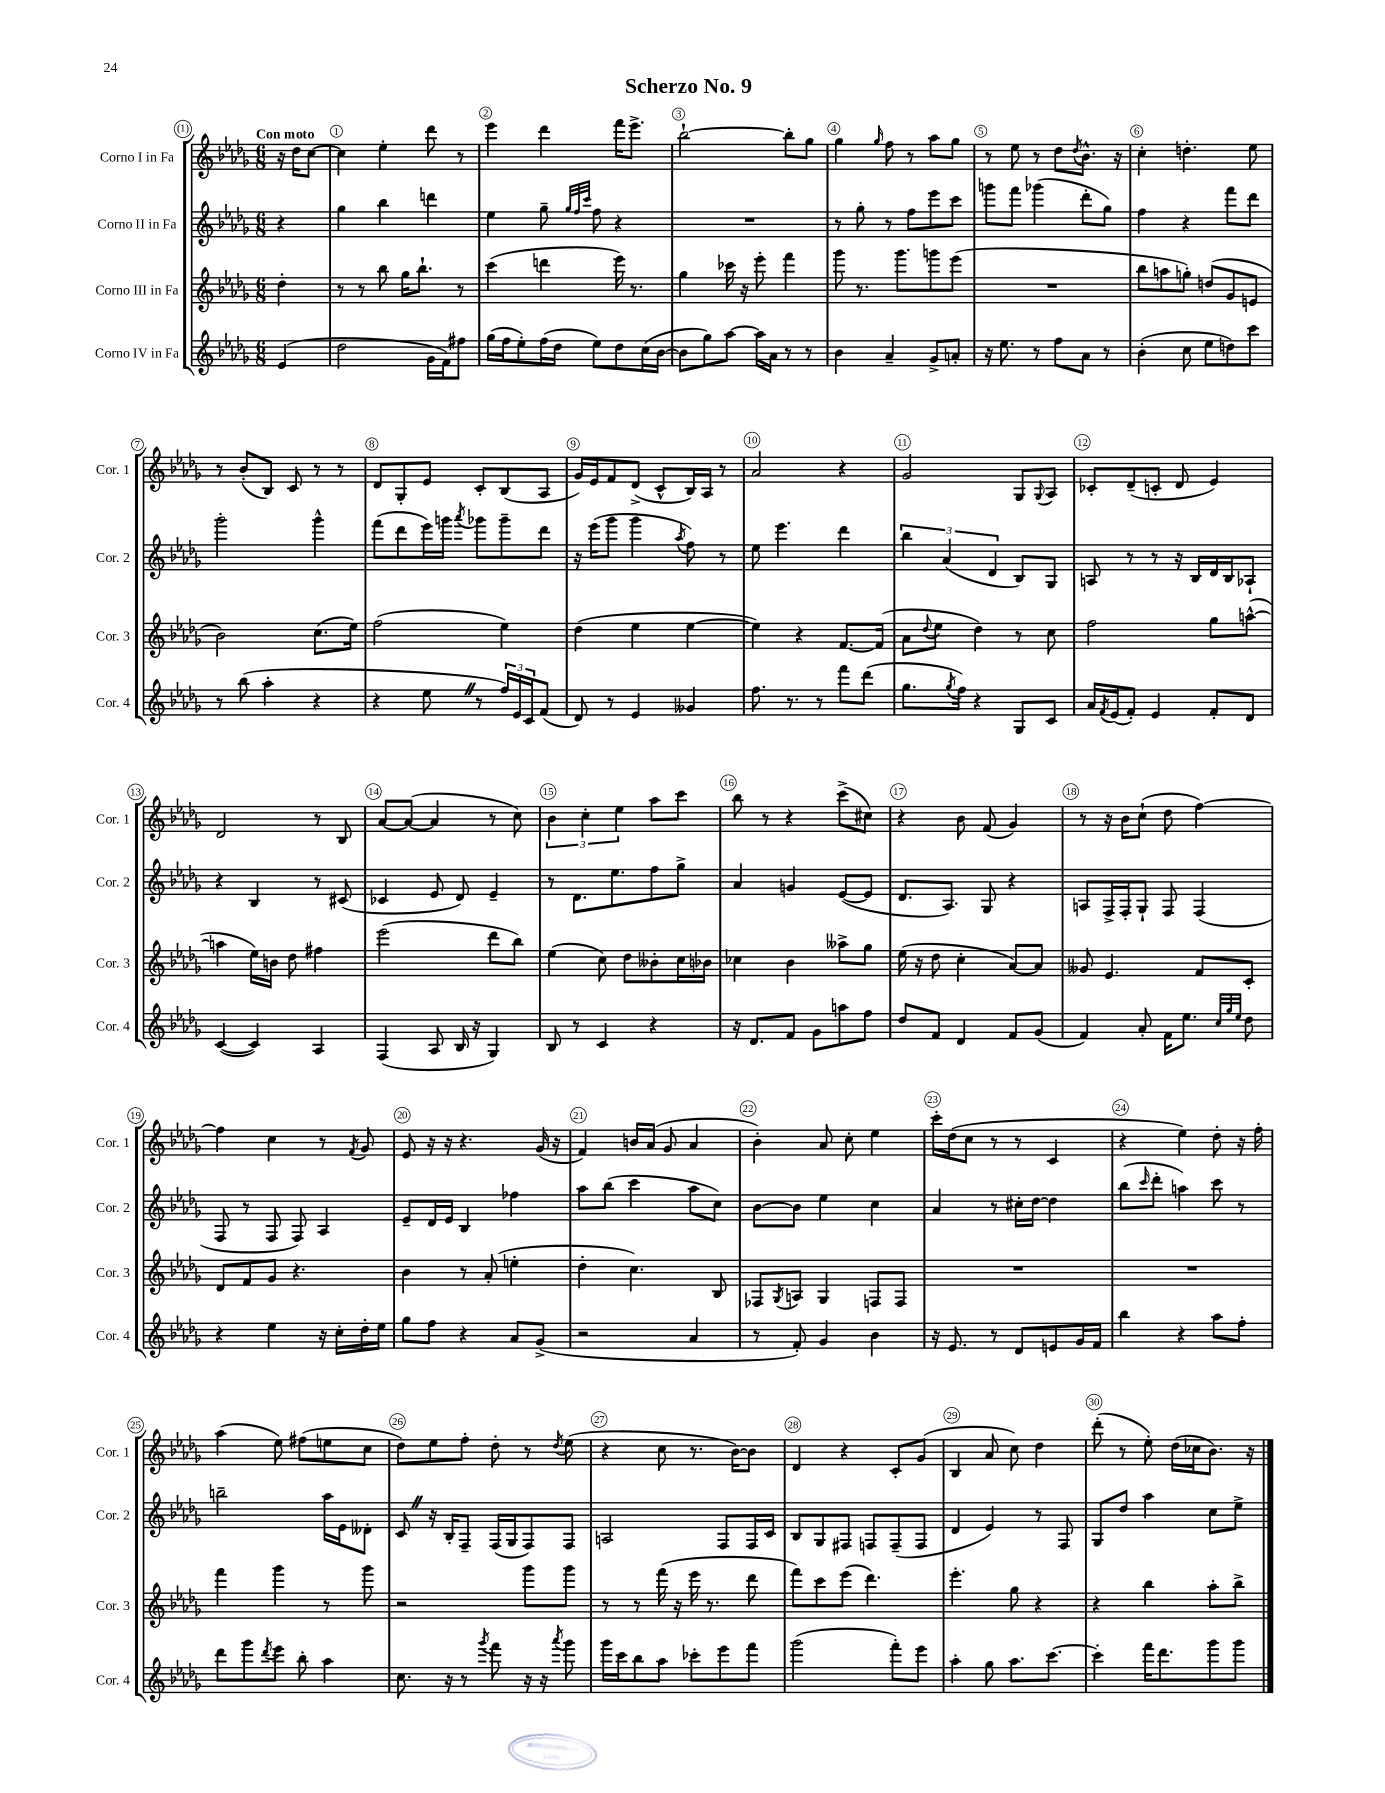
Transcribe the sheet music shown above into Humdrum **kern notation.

**kern	**kern	**kern	**kern
*staff4	*staff3	*staff2	*staff1
*clefG2	*clefG2	*clefG2	*clefG2
*k[b-e-a-d-g-]	*k[b-e-a-d-g-]	*k[b-e-a-d-g-]	*k[b-e-a-d-g-]
*M6/8	*M6/8	*M6/8	*M6/8
(4e-/	4dd-'\	4r	16r
.	.	.	16dd-\LK
.	.	.	[8cc\J
=	=	=	=
2dd-\	8r	4gg-\	4cc\]
.	8r	.	.
.	8bb-\	4bb-\	4ee-'\
.	16gg-\LK	.	.
.	8.bb-`\J	.	.
16g-\LL	.	4ddd\	8ddd-\
16f\J)	.	.	.
8ff#\J	8r	.	8r
=	=	=	=
(16gg-\LL	(4ccc\	4ee-\	4eee-\
16ff\J	.	.	.
8ee-'\)	.	.	.
(16ff\L	4ddd\	8gg-~\	4ddd-\
16dd-\JJ	.	.	.
.	.	32qqgg-/LLL	.
.	.	32qqff/	.
.	.	32qqccc/JJJ	.
8ee-\L)	.	8ff\	.
8dd-\	16eee-\)	4r	16fff\LK
.	8.r	.	8.eee-^\J
(16cc\L	.	.	.
[16b-\JJ	.	.	.
=	=	=	=
8b-\]L	4gg-\	2.r	[2bb-`\
8gg-\)	.	.	.
[8aa-\J	16ccc-\	.	.
.	16r	.	.
16aa-\]LL	8eee-'\	.	.
16a-\JJ	.	.	.
8r	4fff\	.	8bb-'\]L
8r	.	.	8gg-\J
=	=	=	=
4b-\	8ggg-\	8r	4gg-\
.	8.r	8gg-'\	.
.	.	.	16qqgg-/
4a-~/	.	8r	8ff\
.	8.ggg-\L	.	.
.	.	8ff\L	8r
8g-^/L	8ggg\	8eee-\	8aa-\L
8a'/J	(8eee-\J	8ccc\J	8gg-\J
=	=	=	=
16r	2.r	8ggg\L	8r
8.ee-\	.	.	.
.	.	8fff\J	8ee-\
8r	.	(4ggg-\	8r
8ff\L	.	.	8dd-\L
.	.	.	8qdd-/
8a-\J	.	8ddd-'\L	8.b-^^\J
8r	.	8gg-\J)	.
.	.	.	16r
=	=	=	=
(4b-'\	8bb-\L	4ff\	4cc'\
.	8aa\	.	.
8cc\	8gg'\J)	4r	4.dd'\
8ee-\L	(8dd/L	.	.
8dd\)	8g-/	8fff\L	.
8ccc\J	8e/J	8ddd-\J	8ee-\
=	=	=	=
8r	2b-\)	2ggg-'\	8r
(8bb-\	.	.	(8b-'/L
4aa-'\	.	.	8B-/J)
.	.	.	8c/
4r	(8.cc\L	4ggg-^^\	8r
.	.	.	8r
.	16ee-\Jk)	.	.
=	=	=	=
4r	(2ff\	(8fff\L	8d-/L
.	.	8ddd-\	8G-'/
8ee-\	.	16eee-\L)	8e-/J
.	.	16ggg\JJ	.
.	.	8qaaa-/	.
8r	.	8ggg-\L	8c'/L
24ff/LL)	4ee-\)	8ggg-~\	(8B-/
24e-/	.	.	.
24c/J	.	.	.
(8f/J	.	8ddd-\J	8A-/J
=	=	=	=
8d-/)	(4dd-\	16r	16g-/LL)
.	.	(16eee-\LK	16e-/J
8r	.	8ggg-\J	8f/
4e-/	4ee-\	4ggg-\	(8d-^/J
.	.	.	8c^^/L
.	.	8qaa-/	.
4g--/	[4ee-\	8ff\)	16B-/L)
.	.	.	16A-/JJ
.	.	8r	8r
=	=	=	=
8.ff\	4ee-\])	8ee-\	2a-/
.	.	4.eee-\	.
8.r	.	.	.
.	4r	.	.
8r	.	.	.
8fff\L	[8.f/L	4ddd-\	4r
(8ddd-\J	.	.	.
.	(16f/]Jk	.	.
=	=	=	=
8.gg-\L	8a-\L	6bb-\	2g-/
.	8qqdd-/	.	.
.	8ee-\J	.	.
.	.	(6a-/	.
8qgg-/	.	.	.
16ff\Jk)	.	.	.
4r	4dd-\)	.	.
.	.	6d-/	.
8G-/L	8r	8B-/L)	8G-/L
.	.	.	8qqG-/
8c/J	8cc\	8G-/J	8A-/J
=	=	=	=
16a-/LL	2ff\	8A/	8c-'/L
8qf/	.	.	.
(16e-/J	.	.	.
8f'/J)	.	8r	(8d-~/
4e-/	.	8r	8c'/J
.	.	16r	8d-/
.	.	16B-/LL	.
8f'/L	8gg-\L	16d-/	4e-/)
.	.	16B-/J	.
8d-/J	([8aa^^\J	8A-`/J	.
=	=	=	=
([4c/	4aa\]	4r	2d-/
4c/])	16ee-\LL)	4B-/	.
.	16b\JJ	.	.
.	8dd-\	.	.
4A-/	4ff#\	8r	8r
.	.	(8c#/	8B-/
=	=	=	=
(4F/	(2eee-\	4c-/	[8a-/L
.	.	.	(8a-/_J
8A-/	.	8e-/	4a-/]
16B-/	.	8d-/)	.
16r	.	.	.
4G-/)	8ddd-\L	4e-~/	8r
.	8bb-\J)	.	8cc\)
=	=	=	=
8B-/	(4ee-\	8r	6b-\
8r	.	8.d-\L	.
.	.	.	6cc'\
4c/	8cc\)	.	.
.	.	8.ee-\	.
.	.	.	6ee-\
.	8dd-\L	.	.
4r	8b--'\	8ff\	8aa-\L
.	16cc\L	8gg-^\J	8ccc\J
.	16b-\JJ	.	.
=	=	=	=
16r	4cc-\	4a-/	8bb-\
8.d-/L	.	.	.
.	.	.	8r
8f/J	4b-\	4g/	4r
8g-\L	.	.	.
8aa\	8aa--^\L	([8e-/L	(8ccc^\L
8ff\J	8gg-\J	8e-/]J	8cc#\J)
=	=	=	=
8dd-/L	(16ee-\	8.d-/L	4r
.	16r	.	.
8f/J	8dd-\	.	.
.	.	8.A-/J)	.
4d-/	4cc'\	.	8b-\
.	.	8G-/	(8f/
8f/L	[8a-/L)	4r	4g-/)
(8g-/J	8a-/]J	.	.
=	=	=	=
4f/)	8g--/	8A/L	8r
.	4.e-/	16F^/L	16r
.	.	16F'/J	16b-\LK
8a-'/	.	8G-`/J	(8cc`\J
16f\LK	.	8F/	8dd-\
8.ee-\J	.	.	.
.	8f/L	(4F/	[4ff\)
32qqcc/LLL	.	.	.
32qqgg-/	.	.	.
32qqee-/JJJ	.	.	.
8dd-\	8c'/J	.	.
=	=	=	=
4r	8d-/L	8F/	4ff\]
.	8f/	8r	.
4ee-\	8g-/J	8F/	4cc\
.	4.r	8F/)	.
16r	.	4A-/	8r
16cc'\LL	.	.	.
.	.	.	8qf/
16dd-'\	.	.	8g-/
16ee-\JJ	.	.	.
=	=	=	=
8gg-\L	4b-\	8e-~/L	8e-/
8ff\J	.	16d-/L	16r
.	.	16e-/JJ	16r
4r	8r	4B-/	4.r
.	(8a-'/	.	.
8a-/L	4ee'\	4ff-\	.
(8g-^/J	.	.	(16g-/
.	.	.	16r
=	=	=	=
2r	4dd-'\	8aa-\L	4f/)
.	.	(8bb-\J	.
.	4.cc\)	4ccc\	16b/LL
.	.	.	(16a-/JJ
.	.	.	8g-/
4a-/	.	8aa-\L	4a-/
.	8B-/	8cc\J)	.
=	=	=	=
8r	8F-/L	[8b-\L	4b-'\)
.	8qG-/	.	.
8f'/)	8A/J	8b-\]J	.
4g-/	4G-/	4ee-\	8a-/
.	.	.	8cc'\
4b-\	8F/L	4cc\	4ee-\
.	8F/J	.	.
=	=	=	=
16r	2.r	4a-/	16ccc'\LL
8.e-/	.	.	(16dd-\J
.	.	.	8cc\J
8r	.	8r	8r
8d-/L	.	16cc#'\LL	8r
.	.	[16dd-\JJ	.
8e/	.	4dd-\]	4c/
16g-/L	.	.	.
16f/JJ	.	.	.
=	=	=	=
4bb-\	2.r	(8bb-\L	4r
.	.	16qqccc/	.
.	.	8ddd-'\J	.
4r	.	4aa\)	4ee-\)
8aa-\L	.	8ccc\	8dd-'\
8ff'\J	.	8r	16r
.	.	.	16ff'\
=	=	=	=
8ddd-\L	4fff\	2bb~\	(4aa-\
8ggg-\	.	.	.
8qddd-/	.	.	.
8eee-\J	4ggg-\	.	8ee-\)
8bb-'\	.	.	(8ff#\L
4aa-\	8r	16aa-\LL	8ee\
.	.	16e-\J	.
.	8ggg-\	8d--'\J	8cc\J
=	=	=	=
8.cc\	2r	8c/	8dd-\L)
.	.	16r	8ee-\
16r	.	16B-'/LK	.
8r	.	8F~/J	8ff'\J
8qggg-/	.	.	.
8fff\	.	(16F/LL	8dd-'\
.	.	16G-/J	.
16r	8ggg-\L	8F/)	8r
16r	.	.	.
8qaaa-/	.	.	8qdd-/
8ggg-\	8ggg-\J	8F/J	(8ee-\
=	=	=	=
16ggg-\LL	8r	2A/	4r
16ccc\J	.	.	.
8bb-\	8r	.	.
8aa-\J	(16fff\	.	8cc\
.	16r	.	.
8ccc-'\L	16eee-\	.	8.r
.	8.r	.	.
8eee-\	.	8F/L	.
.	.	.	[16b-\LK)
8fff\J	8ddd-\	16F/L	8b-\]J
.	.	16c/JJ	.
=	=	=	=
(2ggg-\	8fff\L)	8B-/L	4d-/
.	8ccc\	8G-/	.
.	(8eee-\J	8F#/J	4r
.	4.ddd-\)	8F/L	.
8fff'\L)	.	(8F~/	8c'/L
8eee-\J	.	8F/J	(8g-/J
=	=	=	=
4aa-'\	4.eee-'\	4d-/	4B-/
8gg-\	.	4e-/)	8a-/
8.aa-\L	8gg-\	.	8cc\)
.	4r	8r	4dd-\
[8.ccc\J	.	.	.
.	.	8F/	.
=	=	=	=
4ccc'\]	4r	8G-/L	(8ddd-'\
.	.	8dd-/J	8r
16fff\LK	4bb-\	4aa-\	8ee-'\)
8.ddd-\	.	.	.
.	.	.	(16dd-\LL
.	.	.	16cc-\J
8ggg-\	8aa-'\L	8cc\L	8.b-\J)
8ggg-\J	8bb-^\J	8ee-^\J	.
.	.	.	16r
==	==	==	==
*-	*-	*-	*-
